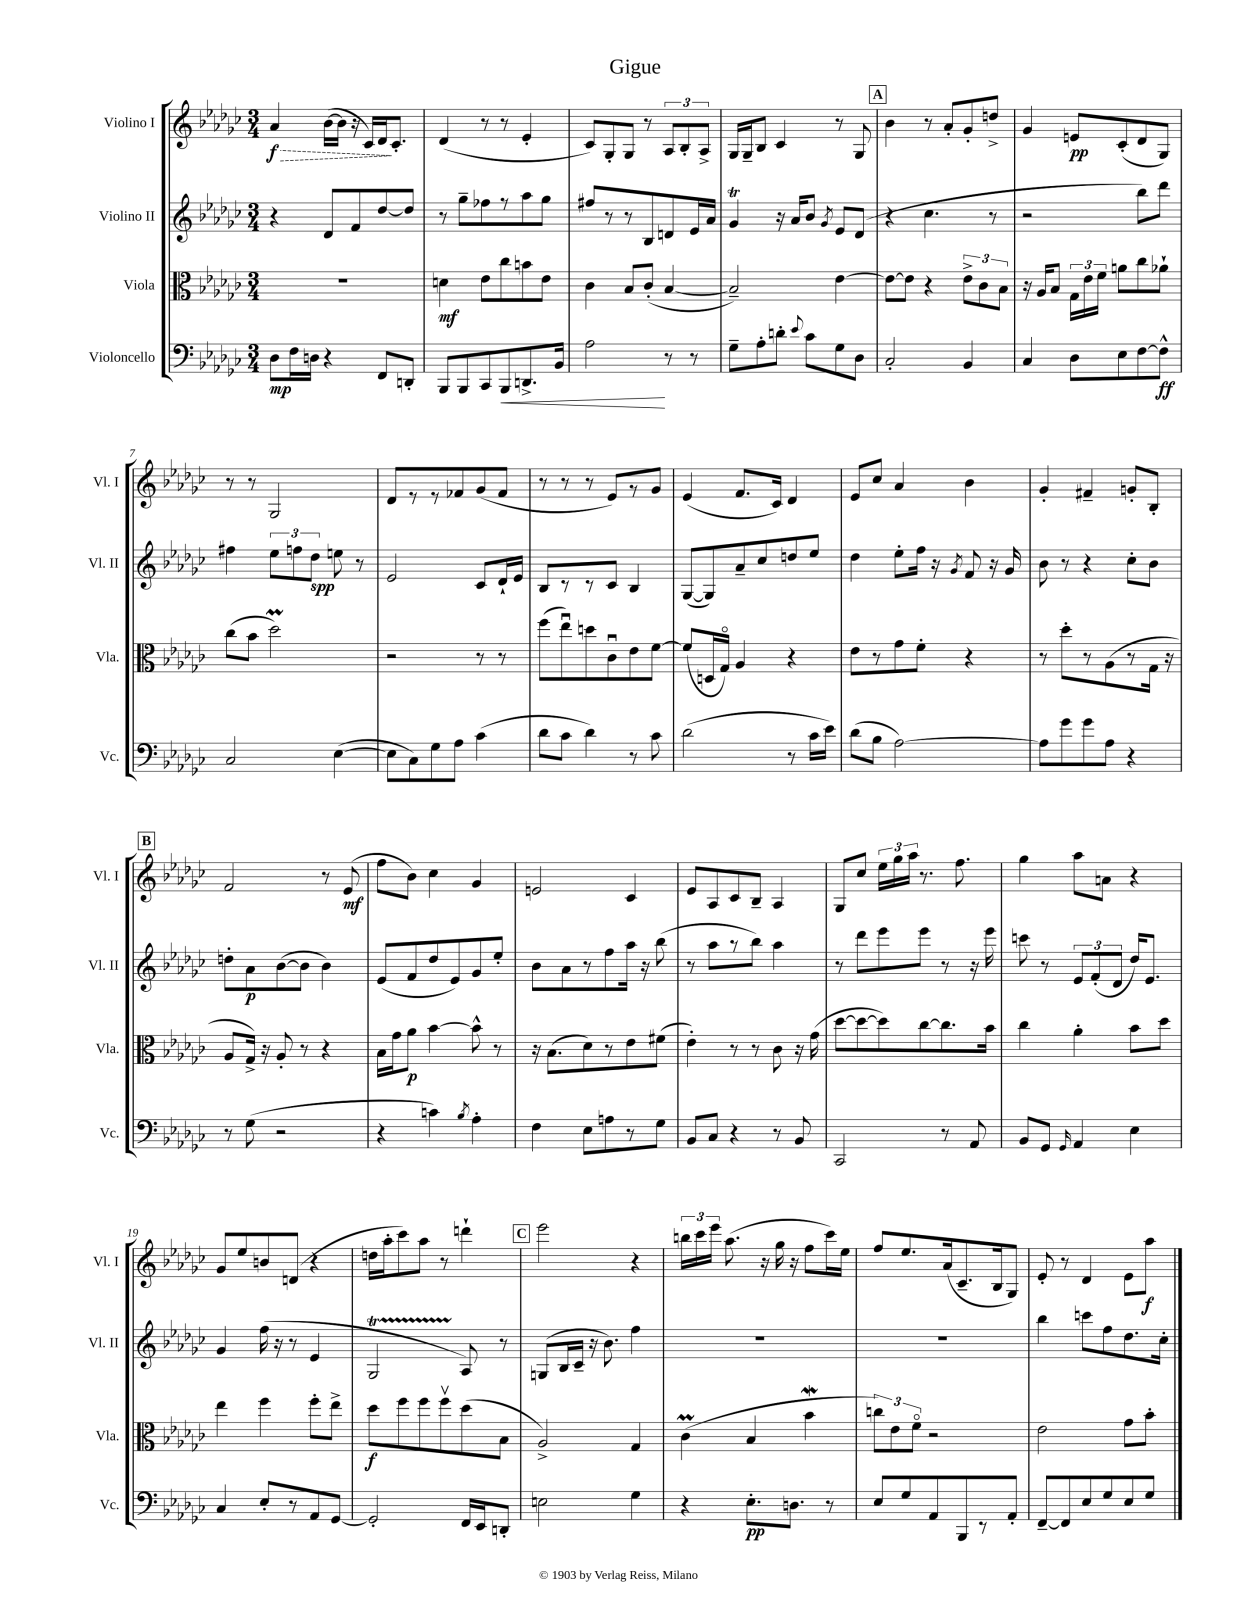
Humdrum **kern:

**kern	**kern	**kern	**kern
*staff4	*staff3	*staff2	*staff1
*clefF4	*clefC3	*clefG2	*clefG2
*k[b-e-a-d-g-c-]	*k[b-e-a-d-g-c-]	*k[b-e-a-d-g-c-]	*k[b-e-a-d-g-c-]
*M3/4	*M3/4	*M3/4	*M3/4
8D-	2.r	4r	4a-
16F	.	.	.
16D	.	.	.
4r	.	8d-	([16b-
.	.	.	16b-]
.	.	8f	16r
.	.	.	16c-)
8FF	.	[8dd-	16d-
.	.	.	8.c-'
8DD'	.	8dd-]	.
=	=	=	=
8BBB-	4d	8r	(4d-
8BBB-	.	8gg-~	.
8CC-	8e-	8ff-	8r
8BBB-	8cc-	8r	8r
8.DD^	8b	8aa-	4e-'
.	8e-	8gg-	.
16BB-	.	.	.
=	=	=	=
2A-	4c-	8ff#	8c-)
.	.	8r	8G-'
.	8B-	8r	8G-
.	(8c-'	8B-	8r
8r	[4B-	8d	12A-
.	.	.	12B-'
8r	.	16e-	.
.	.	.	12A-^
.	.	16a-	.
=	=	=	=
8G-~	2B-~])	4g-	16G-
.	.	.	16G-~
8A-'	.	.	8B-
8d'	.	16r	4c-
.	.	16a-	.
8qqe-	.	.	.
8c-	.	8b-	.
.	.	8qg-	.
8G-	[4e-	8e-	8r
8D-	.	(8d-	8G-
=	=	=	=
2C-'	8e-_	4r	4b-
.	8e-]	.	.
.	4r	4.cc-	8r
.	.	.	8a-'
4BB-	12e-^	.	8g-'
.	12c-	.	.
.	.	8r	8dd^
.	12B-	.	.
=	=	=	=
4C-	16r	2r	4g-
.	16A-	.	.
.	8B-	.	.
8D-	24G-	.	8e
.	24e-	.	.
.	24f	.	.
8E-	8a	.	(8c-'
[8F	8cc-	8bb-)	8d-
8F^^]	8a-`	8ddd-	8G-)
=	=	=	=
2C-	(8cc-	4ff#	8r
.	8b-	.	8r
.	2dd-)	12ee-	2G-
.	.	12ff	.
.	.	12dd-	.
([4E-	.	8ee	.
.	.	8r	.
=	=	=	=
8E-]	2r	2e-	8d-
8C-)	.	.	8r
8G-	.	.	8r
8A-	.	.	8f-
(4c-	8r	8c-	(8g-
.	8r	16d-`	8f-
.	.	16e-	.
=	=	=	=
8d-	(8ff	8B-	8r
8c-	8ee-u)	8r	8r
4d-)	8dd	8r	8r
.	8c-u	8c-	8e-)
8r	8e-	4B-	8r
8c-	[8f	.	8g-
=	=	=	=
(2d-	(8f]	([8G-	(4e-
.	16D	8G-])	.
.	16G-o)	.	.
.	4A-	8a-~	8.f
.	.	8cc-	.
.	.	.	16c-)
8r	4r	8dd	4d-
16c-	.	8ee-	.
16e-)	.	.	.
=	=	=	=
(8d-	8e-	4dd-	8e-
8B-	8r	.	8cc-
[2A-)	8g-	8ee-'	4a-
.	8f'	16ff	.
.	.	16r	.
.	.	8qg-	.
.	4r	8f	4b-
.	.	16r	.
.	.	16g-	.
=	=	=	=
8A-]	8r	8b-	4g-'
8g-	8dd-'	8r	.
8g-	8r	4r	4f#~
8A-	(8A-	.	.
4r	8r	8cc-'	8g'
.	16G-	8b-	8B-'
.	16r	.	.
=	=	=	=
8r	8A-	8dd'	2f
(8G-	16G-^)	8a-	.
.	16r	.	.
2r	8A-'	([8b-	.
.	8r	8b-]	.
.	4r	4b-)	8r
.	.	.	(8e-
=	=	=	=
4r	16B-	(8e-	8ff
.	16g-	.	.
.	8a-	8f	8b-)
4c)	[4b-	8dd-	4cc-
.	.	8e-)	.
8qB-	.	.	.
4A-'	8b-^^]	8g-	4g-
.	8r	8ee-'	.
=	=	=	=
4F	16r	8b-	2e
.	(8.B-	.	.
.	.	8a-	.
8E-	8d-)	8r	.
8A	8r	8ff	.
8r	8e-	16aa-	4c-
.	.	16r	.
8G-	(8f#	(8bb-	.
=	=	=	=
8BB-	4e-')	8r	8e-
8C-	.	8aa-	8A-
4r	8r	8r	8c-
.	8r	8bb-)	8B-~
8r	8c-	4aa-	4A-
8BB-	16r	.	.
.	(16g-	.	.
=	=	=	=
2CC-	[8dd-	8r	8G-
.	8dd-_	8ddd-	8cc-
.	8dd-])	8eee-	24ee-
.	.	.	24gg-
.	.	.	24aa-
.	[8cc-	8eee-	8.r
8r	8.cc-]	8r	.
.	.	.	8.ff
8AA-	.	16r	.
.	16b-	16eee-	.
=	=	=	=
8BB-	4cc-	8ccc	4gg-
8GG-	.	8r	.
16qqGG-	.	.	.
4AA-	4a-'	12e-	8aa-
.	.	(12f'	.
.	.	.	8a
.	.	12d-	.
4E-	8b-	16dd-)	4r
.	.	8.e-	.
.	8dd-	.	.
=	=	=	=
4C-	4ee-	4g-	8g-
.	.	.	8ee-
8E-'	4ff	(16ff	8b
.	.	16r	.
8r	.	8r	(8d
8AA-	8ff'	4e-	4r
[8GG-	8ee-^	.	.
=	=	=	=
2GG-']	8dd-	2G-	16dd
.	.	.	16aa-'
.	8ff	.	8ccc-)
.	8ff	.	8aa-
.	8ffv	.	8r
16FF	(8dd-	8A-)	4ddd`
16EE-	.	.	.
8DD'	8B-	8r	.
=	=	=	=
2E	2A-^)	(8G	2eee-
.	.	16B-	.
.	.	16c-~	.
.	.	16r	.
.	.	8.b-)	.
4G-	4G-	4ff	4r
=	=	=	=
4r	(4c-	2.r	24bb
.	.	.	24ccc-
.	.	.	24eee-
.	.	.	(8.aa-
8.E-'	4B-	.	.
.	.	.	16r
.	.	.	16gg-
8.D	.	.	16r
.	4b-	.	8ff
8r	.	.	16ccc-)
.	.	.	16ee-
=	=	=	=
8E-	12cc)	2.r	8ff
.	12e-	.	.
8G-	.	.	8.ee-
.	12fo	.	.
8AA-	2r	.	.
.	.	.	(16a-
8BBB-	.	.	8.c-~
8r	.	.	.
.	.	.	16B-
8AA-'	.	.	8G-)
=	=	=	=
[8FF~	2e-	4bb-	8e-'
8FF]	.	.	8r
8E-	.	8ccc	4d-
8G-	.	8ff	.
8E-	8g-	8.dd-	8e-
8G-	8b-'	.	8aa-
.	.	16cc-'	.
==	==	==	==
*-	*-	*-	*-
